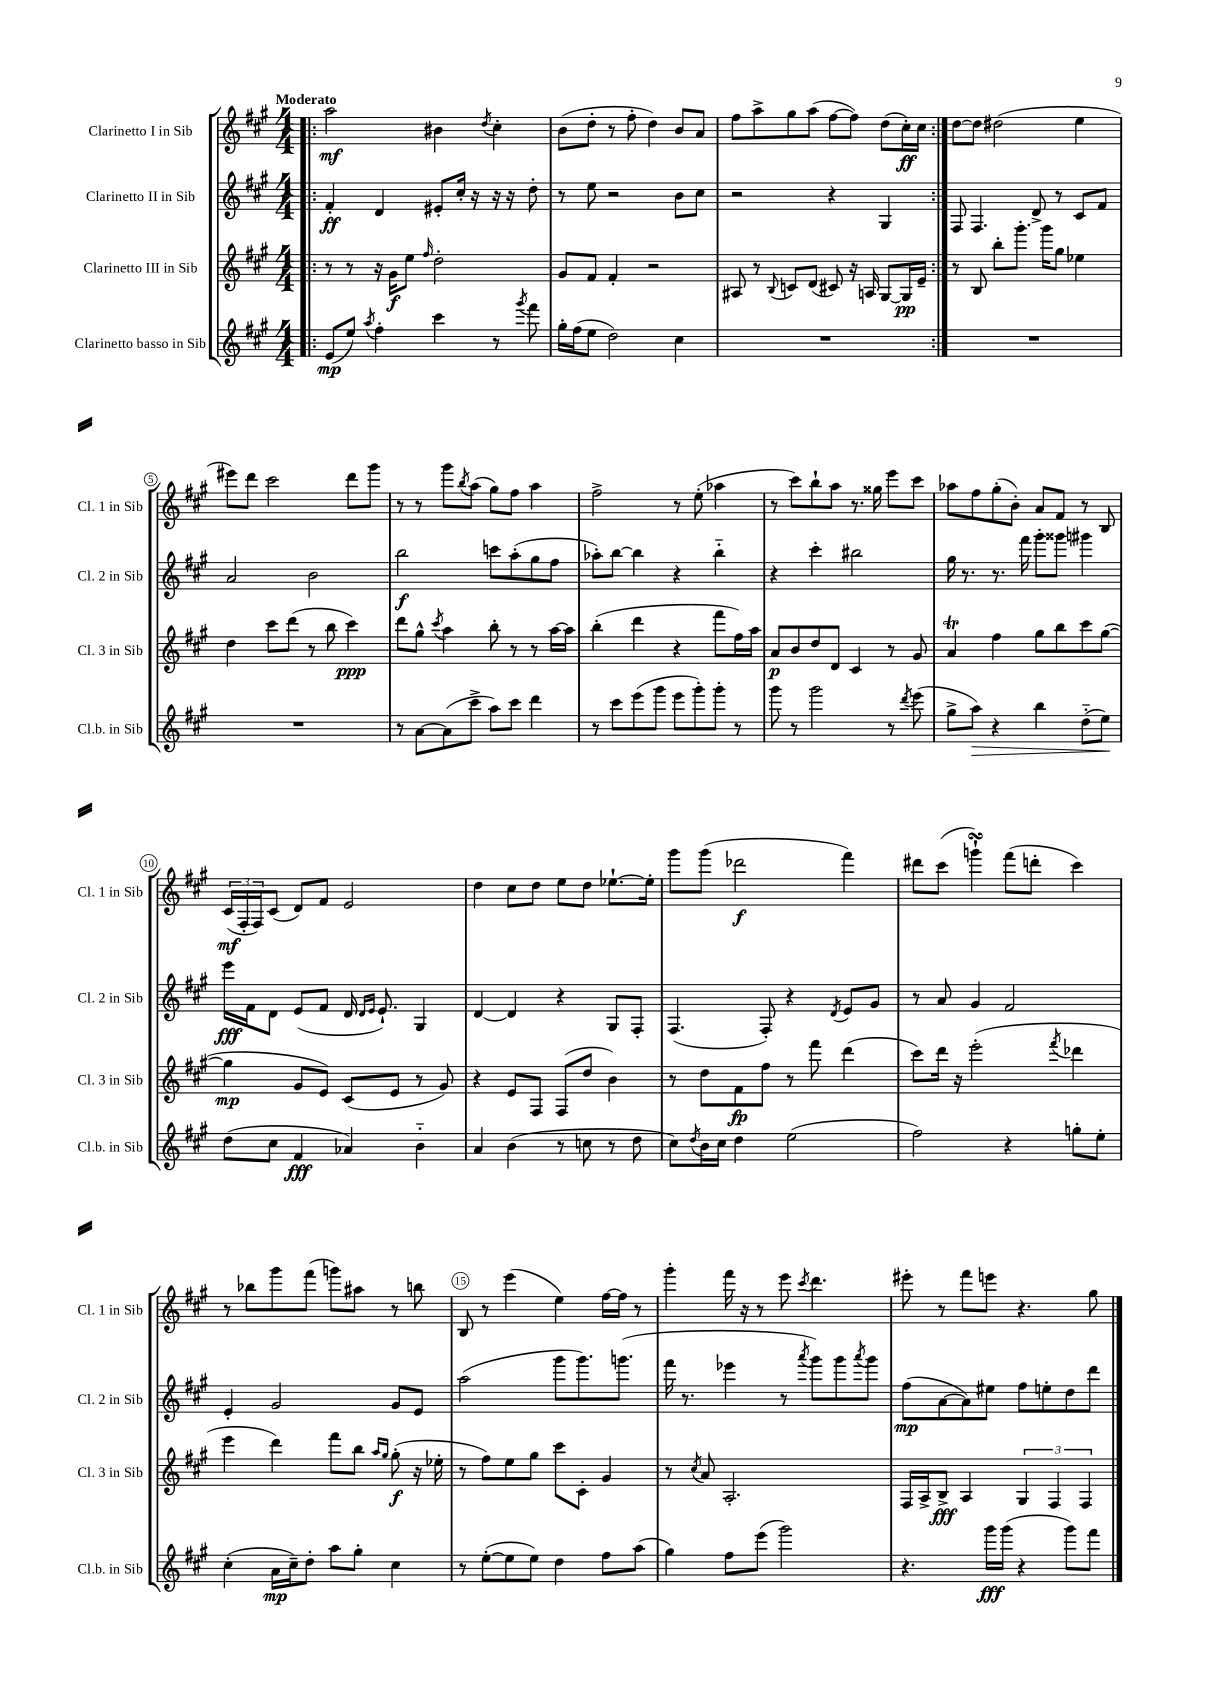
<<
\new StaffGroup <<
\new Staff = "s0" \with { instrumentName = "Clarinetto I in Sib" shortInstrumentName = "Cl. 1 in Sib" } {
    \clef treble \key a \major \numericTimeSignature \time 4/4 \tempo "Moderato"
    \repeat volta 2 { \bar ".|:" a''2\mf bis'4 \acciaccatura { d''8 } cis''4-. |
    b'8( d''8-. r8 fis''8-. d''4) b'8 a'8 |
    fis''8 a''8-> gis''8 a''8( fis''8~ fis''8) d''8( cis''16-.\ff) cis''16 | }
    d''8~ d''8 dis''2( e''4 |
    eis'''8) d'''8 cis'''2 d'''8 gis'''8 |
    r8 r8 gis'''8 \acciaccatura { b''8 } a''8( gis''8) fis''8 a''4 |
    fis''2-> r8 e''8-.( aes''4 |
    r8 cis'''8) b''8-! a''8 r8. gisis''16 e'''8 cis'''8 |
    aes''8 fis''8 gis''8-.( b'8-.) a'8 fis'8 r8 b8 |
    \tuplet 3/2 { cis'16\mf( fis16-. fis16) } cis'8( d'8) fis'8 e'2 |
    d''4 cis''8 d''8 e''8 d''8 ees''8.~-! ees''16-. |
    gis'''8 gis'''8( des'''2\f fis'''4) |
    dis'''8 cis'''8( g'''4-!\turn) fis'''8( d'''8-. cis'''4) |
    r8 bes''8 gis'''8 fis'''8( g'''8) ais''8 r8 b''8 |
    b8 r8 e'''4( e''4) fis''16~ fis''16 r8 |
    gis'''4-. fis'''16 r16 r8 e'''8 \acciaccatura { cis'''8 } d'''4. |
    eis'''8-. r8 fis'''8 e'''8 r4. gis''8 \bar "|." |
}
\new Staff = "s1" \with { instrumentName = "Clarinetto II in Sib" shortInstrumentName = "Cl. 2 in Sib" } {
    \clef treble \key a \major \numericTimeSignature \time 4/4
    \repeat volta 2 { \bar ".|:" fis'4-.\ff d'4 eis'8-. cis''16-. r16 r16 r16 d''8-. |
    r8 e''8 r2 b'8 cis''8 |
    r2 r4 gis4 | }
    fis8 fis4. d'8-> r8 cis'8 fis'8 |
    a'2 b'2 |
    b''2\f c'''8 a''8-.( gis''8 fis''8 |
    aes''8-.) b''8~ b''4 r4 b''4-_ |
    r4 cis'''4-. bis''2 |
    gis''16 r8. r8. fis'''16 gis'''8-. gisis'''8 gis'''4 |
    e'''16\fff fis'16 d'8 e'8( fis'8 d'16 \grace { d'16 e'16 } e'8.-!) gis4 |
    d'4~ d'4 r4 gis8 fis8-. |
    fis4.( fis8-.) r4 \acciaccatura { d'8 } e'8 gis'8 |
    r8 a'8 gis'4 fis'2 |
    e'4-. gis'2 gis'8 e'8 |
    a''2( gis'''8 gis'''8.) g'''8.( |
    fis'''16 r8. ees'''4 r8 \acciaccatura { a'''8 } gis'''8) gis'''8 \acciaccatura { a'''8 } gis'''8 |
    fis''8\mp( a'8~ a'8) eis''8 fis''8 e''8-. d''8 d'''8 \bar "|." |
}
\new Staff = "s2" \with { instrumentName = "Clarinetto III in Sib" shortInstrumentName = "Cl. 3 in Sib" } {
    \clef treble \key a \major \numericTimeSignature \time 4/4
    \repeat volta 2 { \bar ".|:" r8 r8 r16 gis'16\f e''8 \grace { fis''16 } d''2-. |
    gis'8 fis'8 fis'4-. r2 |
    ais8 r8 \appoggiatura { b8 } c'8 d'8( cis'8) r16 a16 gis8~ gis16\pp e'16-- | }
    r8 b8 b''8-. gis'''8.-. gis'''16 gis''8 ees''4 |
    d''4 cis'''8 d'''8( r8 b''8 cis'''4\ppp) |
    d'''8 gis''8-^ \acciaccatura { cis'''8 } a''4 b''8-. r8 r8 a''16~ a''16 |
    b''4-.( d'''4 r4 fis'''8 fis''16) a''16 |
    a'8\p b'8 d''8 d'8 cis'4 r8 gis'8 |
    a'4\trill fis''4 gis''8 b''8 cis'''8 gis''8~( |
    gis''4\mp gis'8 e'8) cis'8( e'8 r8 gis'8) |
    r4 e'8 fis8 fis8( d''8 b'4) |
    r8 d''8 fis'8\fp fis''8 r8 fis'''8 d'''4( |
    cis'''8) d'''16 r16 e'''2-.( \acciaccatura { fis'''8 } des'''4 |
    e'''4 d'''4) fis'''8 b''8 \grace { a''16 gis''16 } gis''8-.\f( r16 ees''16-. |
    r8 fis''8) e''8 gis''8 cis'''8 cis'8-. gis'4 |
    r8 \acciaccatura { cis''8 } a'8 a2.-. |
    fis16 a16-> b8->\fff a4 \tuplet 3/2 { gis4 fis4 fis4 } \bar "|." |
}
\new Staff = "s3" \with { instrumentName = "Clarinetto basso in Sib" shortInstrumentName = "Cl.b. in Sib" } {
    \clef treble \key a \major \numericTimeSignature \time 4/4
    \repeat volta 2 { \bar ".|:" e'8\mp( e''8) \acciaccatura { a''8 } fis''4-. cis'''4 r8 \acciaccatura { gis'''8 } fis'''8 |
    gis''16-. fis''16( e''8 d''2) cis''4 |
    R1 | }
    R1 |
    R1 |
    r8 a'8~ a'8( cis'''8-> a''8) cis'''8 d'''4 |
    r8 cis'''8 e'''8( gis'''8 e'''8 gis'''8-.) gis'''8-. r8 |
    gis'''8 r8 gis'''2 r8 \acciaccatura { d'''8 } e'''8( |
    gis''8-> a''8\>) r4 b''4 d''8-_( e''8\!) |
    d''8( cis''8 fis'4\fff aes'4) b'4-_ |
    a'4 b'4( r8 c''8 r8 d''8 |
    cis''8) \acciaccatura { d''8 } b'16 cis''16 d''4 e''2( |
    fis''2) r4 g''8-. e''8-. |
    cis''4-.( a'16\mp cis''16--) d''8-. a''8 gis''8-. cis''4 |
    r8 e''8~-.( e''8 e''8) d''4 fis''8 a''8( |
    gis''4) fis''8 e'''8( gis'''2) |
    r4. gis'''16\fff gis'''16( r4 gis'''8) fis'''8 \bar "|." |
}
>>
>>
\layout { \context { \Score \override BarNumber.break-visibility = ##(#f #t #t) barNumberVisibility = #(every-nth-bar-number-visible 5) \override BarNumber.stencil = #(make-stencil-circler 0.1 0.3 ly:text-interface::print) } }
